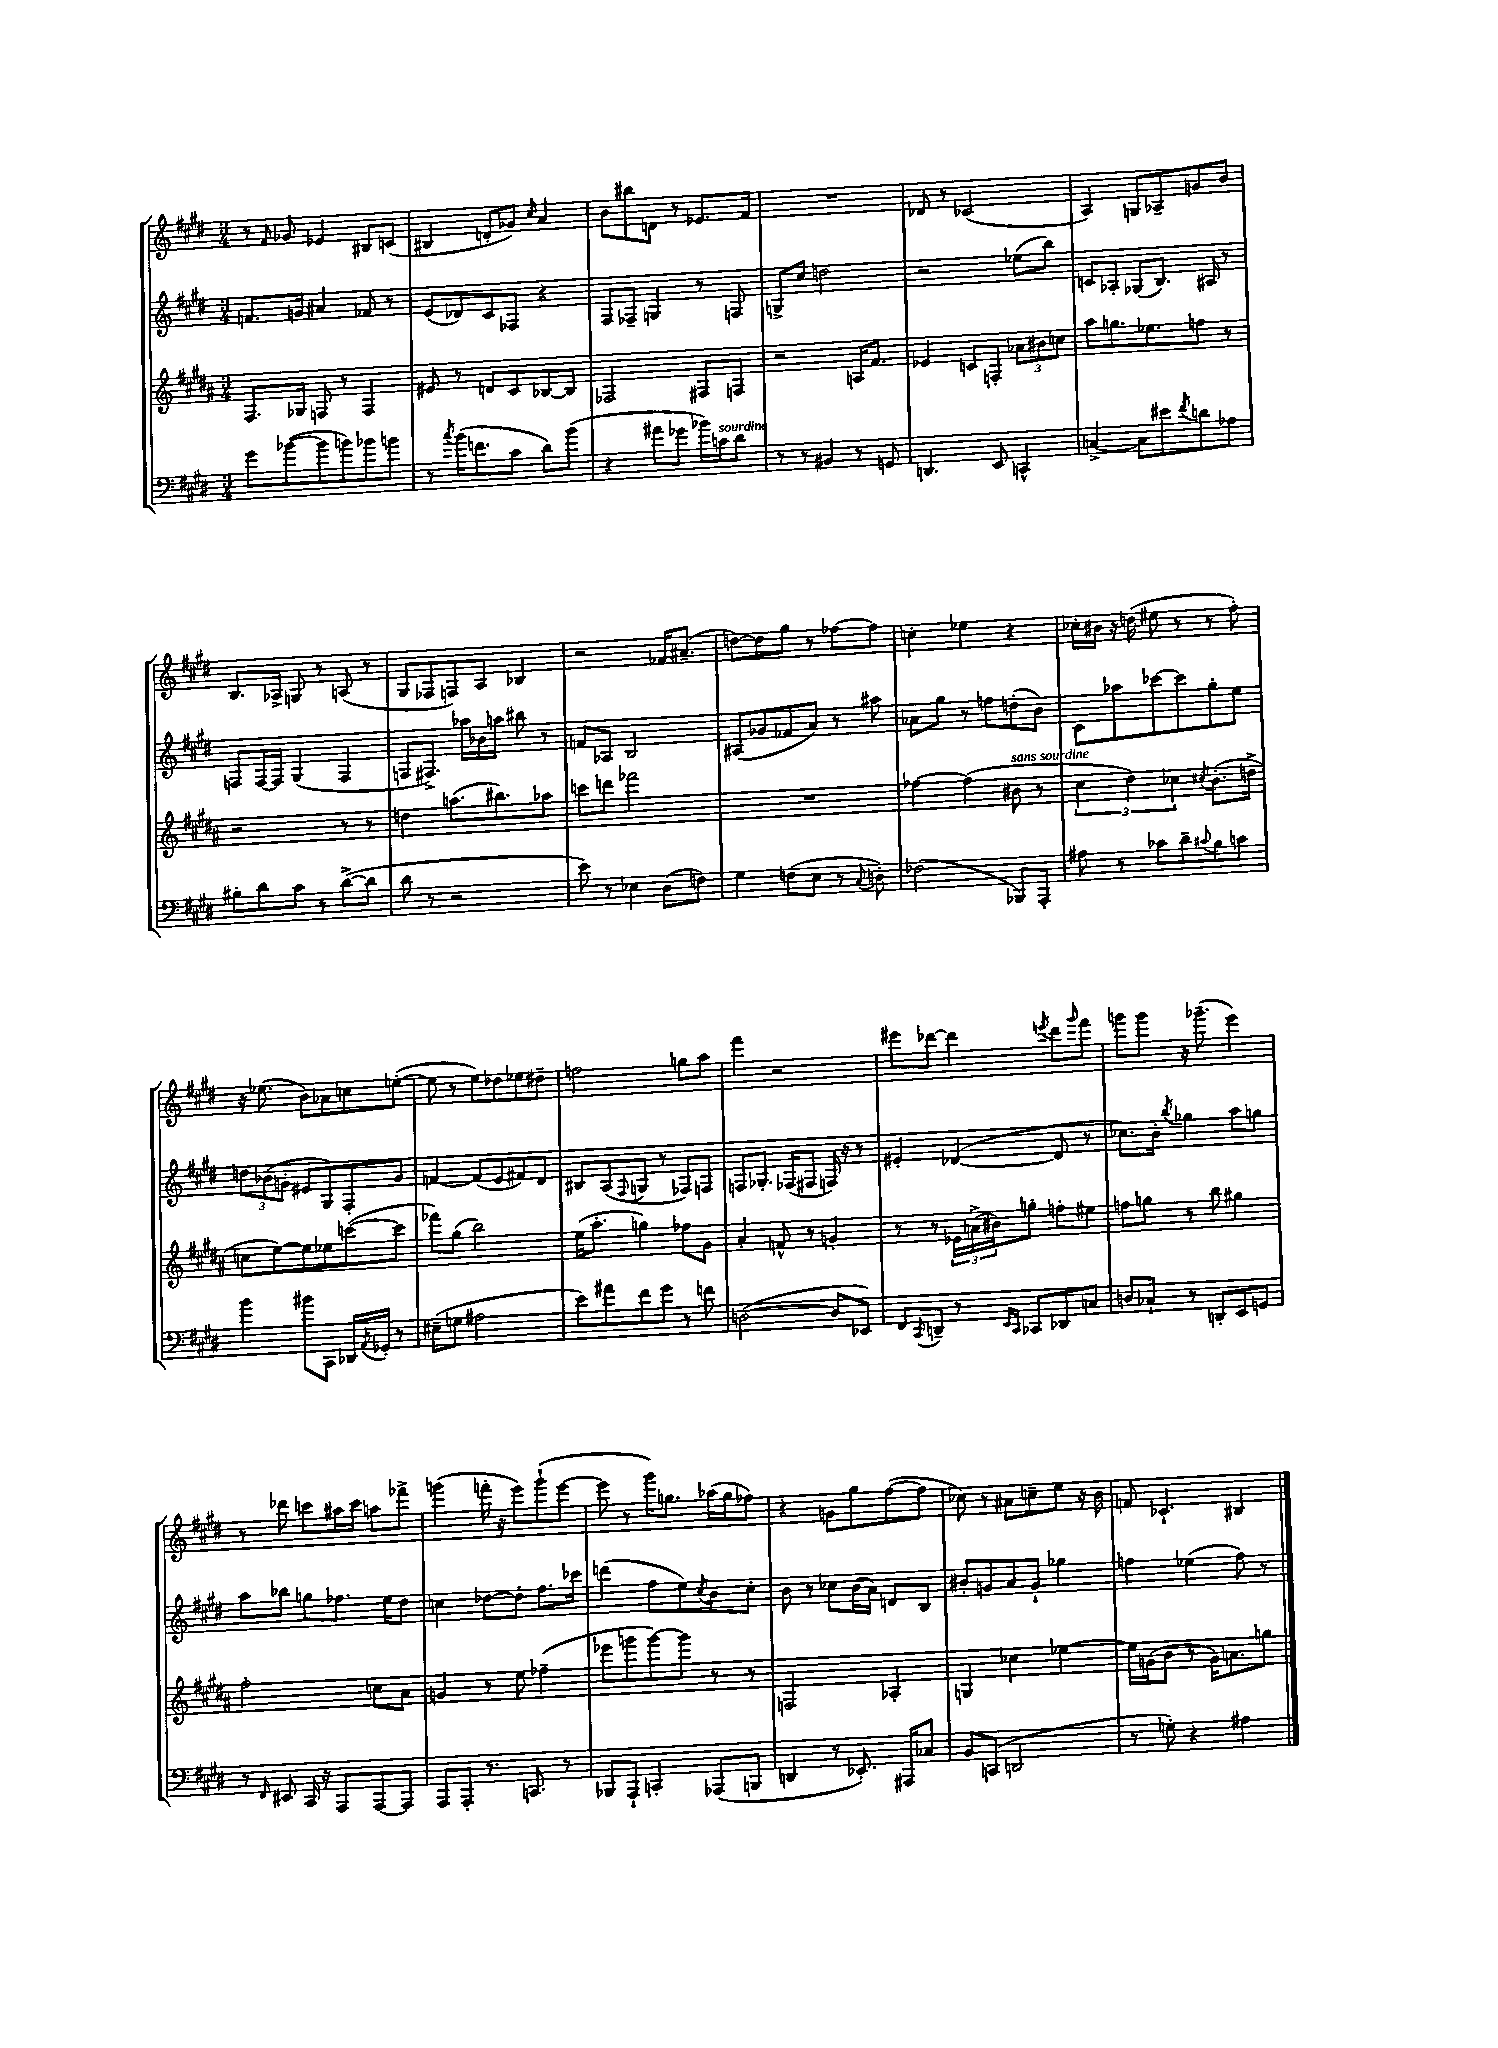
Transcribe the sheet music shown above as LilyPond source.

<<
\new StaffGroup <<
\new Staff = "s0" {
    \clef treble \key e \major \numericTimeSignature \time 3/4
    r8 \grace { fis'16 } ges'8 ees'4 bis8 c'8( |
    bis4 d'8-. ges'8) \grace { cis''16 } a'4 |
    b'8 bis''8 d'8 r8 ees'8. fis'16 |
    R2. |
    des'8 r8 ces'2( |
    a4) g8 aes8-- g'8 b'8 |
    b8. aes16-> g8 r8 a8( r8 |
    gis8 fes8 f8) a8 bes4 |
    r2 fes'16 ais'8.--( |
    d''8~) d''8 gis''8 r8 fes''8~ fes''8 |
    c''4-. ees''4 r4 |
    ces''16-. bis'16 r16 d''16( eis''8 r8 r8 fis''8-.) |
    r16 ees''8.( b'8) aes'8 c''8 e''8~-.( |
    e''8 r8 e''8) des''8 ees''8 dis''8-- |
    f''2 g''8 a''8 |
    fis'''4 r2 |
    eis'''8 des'''8~ des'''4 \acciaccatura { e'''8 } des'''8 \grace { gis'''16 } fis'''8 |
    g'''8 g'''8 r16 ges'''8.--( e'''4) |
    r8 des'''8 c'''8 ais''16 c'''16 a''8 fes'''8-> |
    g'''4( f'''16-. r16 e'''8) g'''8-!( e'''8~ |
    e'''8 r8 gis'''16) g''8. aes''16( g''16 fes''8) |
    r4 g'8 gis''8 fis''8~( fis''8 |
    ces''8) r8 ais'8 c''8-- e''8 r16 b'16 |
    f'8 ces'4.-! bis4 \bar "|." |
}
\new Staff = "s1" {
    \clef treble \key e \major \numericTimeSignature \time 3/4
    f'8. g'16 ais'4 fes'8 r8 |
    e'8( des'8) cis'8 fes8 r4 |
    fis8 fes8-- g4 r8 f8 |
    g8-> cis''8 d''2 |
    r2 ees''8( b''8) |
    c'8 aes8-. ges8( b8.) ais16 r8 |
    f8 f16~ f16 gis4( f4 |
    f8 fis8.->) aes''16 bes'16 a''16 bis''8 r8 |
    f'8 aes8 b2 |
    ais8( ges'8 fes'8 a'8) r8 ais''8 |
    aes'8 gis''8 r8 f''8 d''8-.( b'8) |
    cis'8 aes''8 ces'''8~ ces'''8 gis''8-. e''8 |
    \tuplet 3/2 { d''8 bes'8( g'8-. } eis'8 gis8) fis8-. g'8 |
    f'4~ f'8( e'8 fis'8) dis'8 |
    bis8 a8( \appoggiatura { fis8 } g8 r8 fes8) f8 |
    f8 ges8.-. fes16( fis8 f16) r16 r8 |
    eis'4-. des'4~( des'8 r8 |
    ces''8.) b'16-. \acciaccatura { b''8 } ges''4 a''8 g''8 |
    a''8 bes''8 g''8 fes''8. e''16 dis''8 |
    c''4 des''8~ des''8-. fis''8. ces'''16 |
    d'''4( fis''8 e''8) \acciaccatura { cis''8 } b'8 cis''8-. |
    b'8 r8 ces''8 b'16( a'16) d'8 b8 |
    bis'8-. g'8 a'8 g'8-! ges''4 |
    f''4 ees''4( f''8) r8 \bar "|." |
}
\new Staff = "s2" {
    \clef treble \key b \major \numericTimeSignature \time 3/4
    fis8. ges16 f8 r8 f4 |
    eis'8 r8 d'8 cis'8 bes8~ bes8 |
    fes2 fis8 f8 |
    r2 a16 fis'8. |
    ees'4 c'8 f8-. \tuplet 3/2 { aes'8 bis'8 c''8 } |
    ais''8 g''8. ees''8. f''8 r8 |
    r2 r8 r8 |
    d''4 a''8.( bis''8.) aes''8 |
    c'''8 d'''8 fes'''2 |
    R2. |
    fes''4~ fes''4( bis'8^\markup { \italic "sans sourdine" } r8 |
    \tuplet 3/2 { cis''4 dis''4) ces''4 } \acciaccatura { cis''8 } b'8.-.( d''16-> |
    c''8 e''8~) e''8 ees''8 c'''8~( c'''8 |
    fes'''8) gis''8( b''2) |
    e''16( ais''8.-. g''4) fes''8 gis'8 |
    ais'4-. f'8-^ r8 g'4-. |
    r8 r8 \tuplet 3/2 { ees'16 a'16->( bis'16) } g''8-. f''8-. eis''8 |
    f''8 g''8 r8 b''8 gis''4 |
    fis''2-. c''8 ais'8 |
    g'4 r8 e''8 fes''4--( |
    ees'''8 g'''8 g'''8~) g'''8 r8 r8 |
    f2 aes4-. |
    g4 ces''4 ees''4~ |
    ees''16 g'16( b'8 r8 g'16) a'8. g''8 \bar "|." |
}
\new Staff = "s3" {
    \clef bass \key e \major \numericTimeSignature \time 3/4
    gis'8 bes'8~( bes'8 b'8) bes'8 b'8 |
    r8 \acciaccatura { cis''8 } b'16( f'8. cis'8 dis'8) b'8( |
    r4 ais'8 ges'8 bes'16) c'16^\markup { \italic "sourdine" } dis'8 |
    r8 r8 bis,4 r8 g,8 |
    d,4. e,8 c,4-^ |
    c4~-> c8 eis'8 \acciaccatura { fis'8 } d'8 aes8 |
    bis8-. dis'8 cis'8 r8 dis'8~->( dis'8 |
    dis'8 r8 r2 |
    e'8) r8 ees4 dis8( f8) |
    gis4 f8( e8 r8 \appoggiatura { cis8 } d8-.) |
    fes2( bes,,8) a,,8-. |
    ais8 r8 ces'8 dis'8-- \appoggiatura { cis'8 } b8 c'8 |
    b'4 bis'8 cis,8 des,16 \acciaccatura { a,8 } ges,16-. r8 |
    eis8--( g8 ais2 |
    e'8) ais'8 fis'8 gis'8 r8 f'8 |
    d2~( d8 ees,8) |
    fis,8 \acciaccatura { cis,8 } d,8-- r8 \grace { e,16 cis,16 } ces,8 des,8 c8 |
    d8 ces8-! r8 d,8-. e,8 g,8 |
    r8 \grace { fis,16 } eis,8 cis,16 r16 a,,8 a,,8~ a,,8 |
    a,,8 a,,8-. r8. c,8. r8 |
    bes,,8 a,,8-! c,4-. aes,,8( b,,8 |
    d,4 r8 ees,8.-.) ais,,16 ces8 |
    b,8 c,8( d,2 |
    r8 g8-.) r4 ais4 \bar "|." |
}
>>
>>
\layout { \context { \Score \remove "Bar_number_engraver" } }
